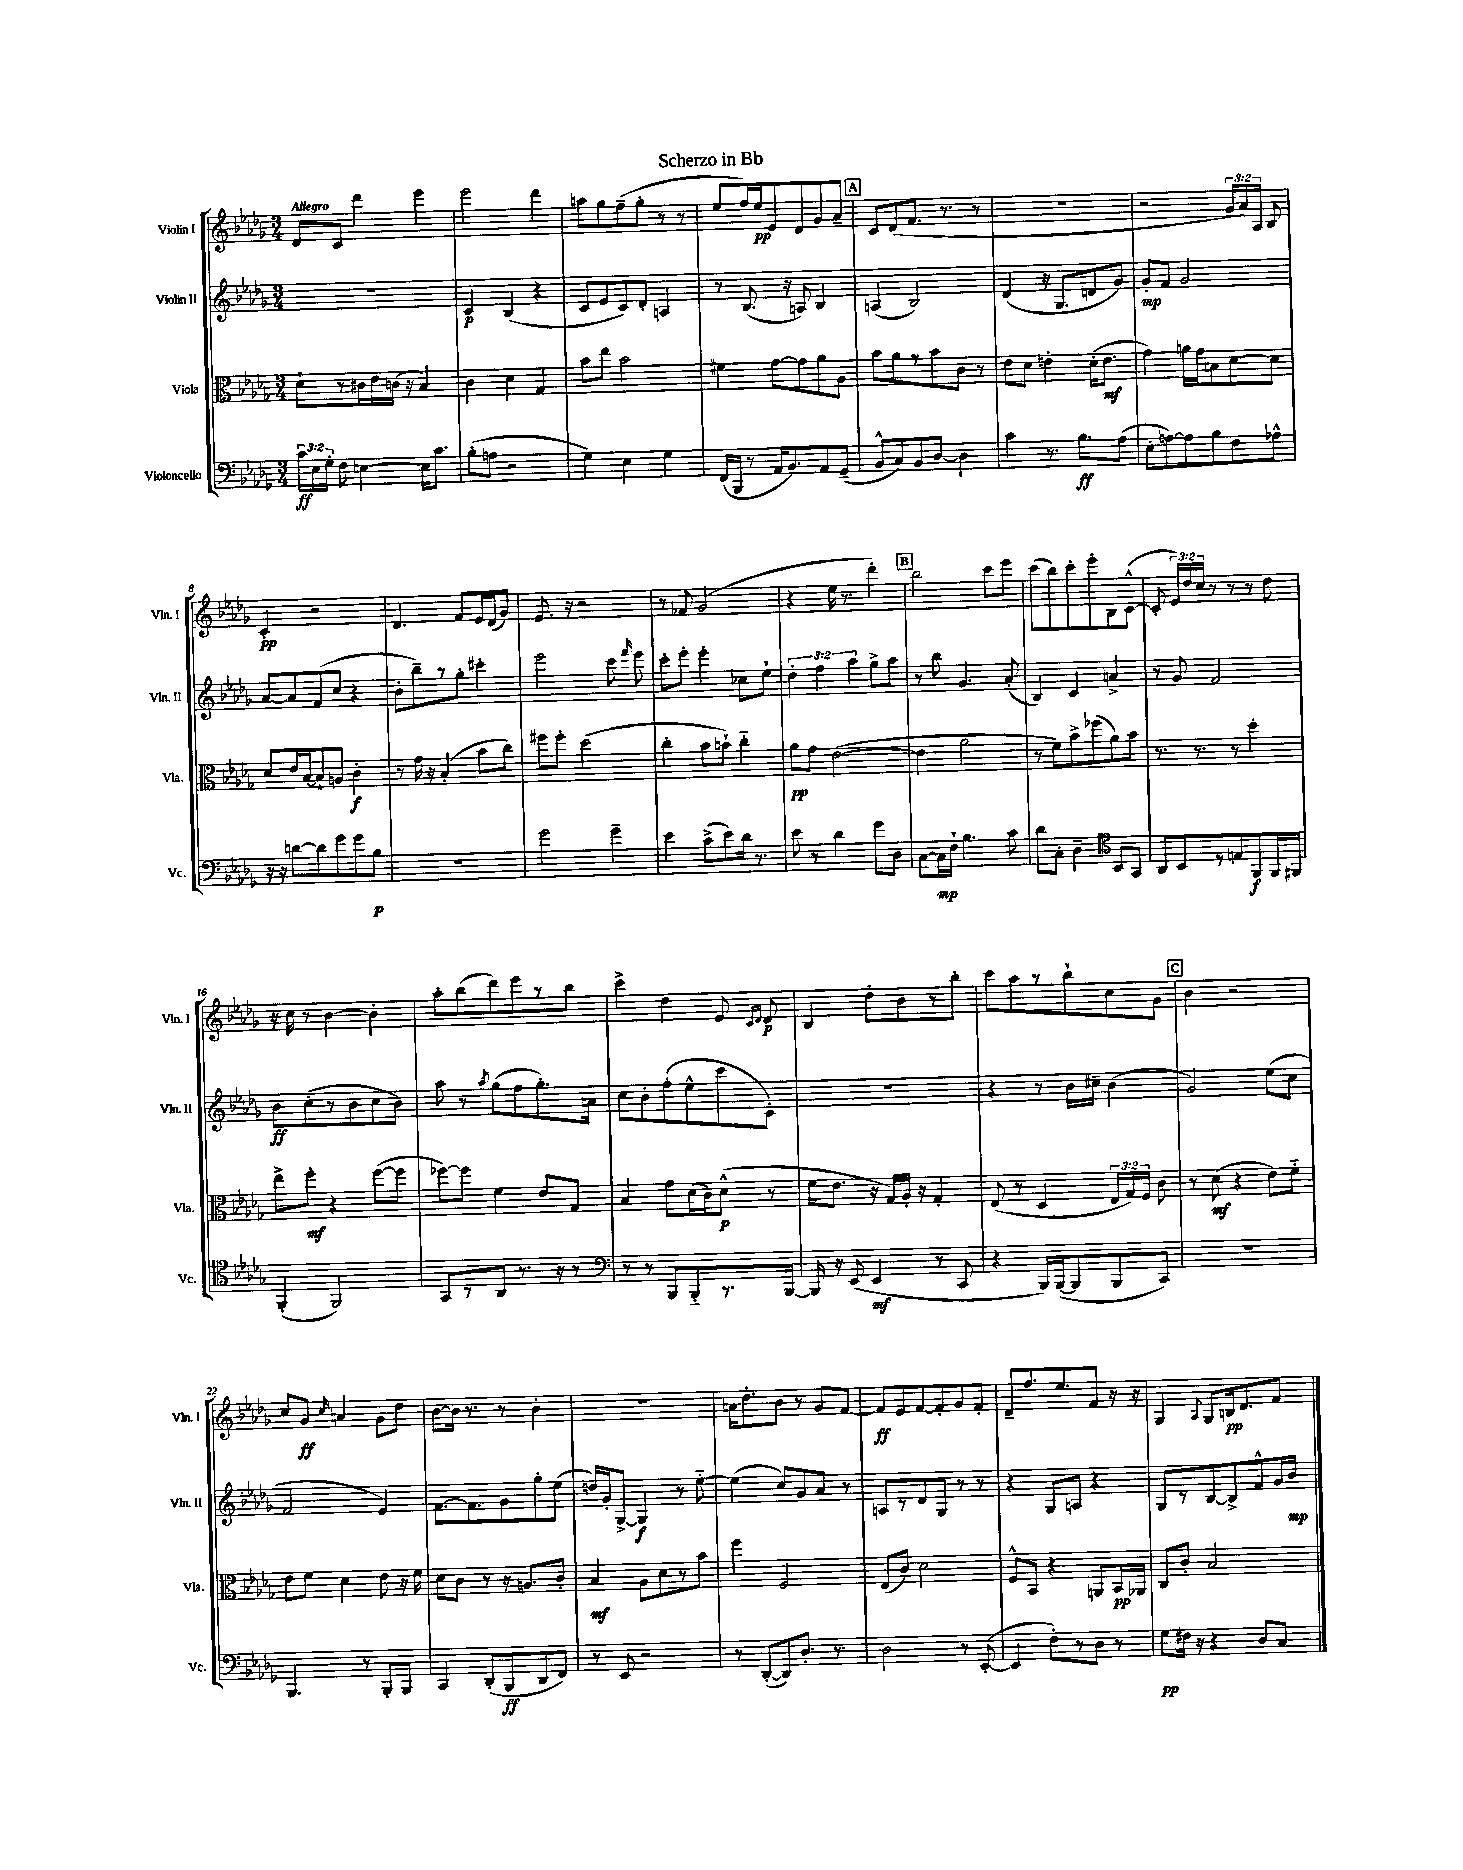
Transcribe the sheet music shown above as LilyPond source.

\header { title = "Scherzo in Bb" }
<<
\new StaffGroup <<
\new Staff = "s0" \with { instrumentName = "Violin I" shortInstrumentName = "Vln. I" } {
    \clef treble \key des \major \numericTimeSignature \time 3/4 \override Staff.TupletNumber.text = #tuplet-number::calc-fraction-text \tempo "Allegro"
    \autoBeamOff des'8[ c'8] des'''4 ees'''4 |
    ees'''2 des'''4 |
    a''8[ ges''8 f''8--( ges''8]-. r8 r8 |
    ees''8[ f''16) ees''16\pp ees'8 des'8 ges'8 aes'8]-- |
    \mark \markup { \box "A" } c'8[ des'8( f'8.] r8. r8 |
    R2. |
    r2 \tuplet 3/2 { ges'16[ aes'16) aes16] } bes8 |
    c'4-.\pp r2 |
    des'4. f'8[ ees'16 des'16( ges'8]) |
    ees'8. r16 r2 |
    r8 fes'8 ges'2( |
    r4 ees''16 r8. des'''4-.) |
    \mark \markup { \box "B" } bes''2 c'''8[ ees'''8] |
    c'''8[( bes''8) c'''8-. ees'''8-. bes8 c'8]~-^( |
    c'8-. \tuplet 3/2 { ees'16[) des''16 c''16] } r8 r8 r8 des''8 |
    r16 c''16 r8 bes'4~ bes'4-. |
    aes''8[-. bes''8( des'''8) ees'''8 r8 bes''8] |
    c'''4-> des''4 ees'8 \grace { c'16[ des'16] } des'8\p |
    bes4 des''8[-. bes'8 r8 bes''8]-. |
    c'''8[ aes''8 r8 bes''8-! c''8 ges'8] |
    \mark \markup { \box "C" } bes'4 r2 |
    c''8[ ges'8]\ff \grace { c''16 } a'4 ges'8[ des''8] |
    bes'8[~ bes'16] r8. r8 bes'4-. |
    R2. |
    a'16[ des''8.-. bes'8] r8 ges'8[ f'8]~ |
    f'8[\ff ees'8 f'8~ f'8-. ges'8 f'8]-. |
    des'8[-- f''8. ees''8. f'8] r16 r16 |
    ges4 \appoggiatura { aes8 } ges8[ b16\pp des'8. f'8] \bar "|." |
}
\new Staff = "s1" \with { instrumentName = "Violin II" shortInstrumentName = "Vln. II" } {
    \clef treble \key des \major \numericTimeSignature \time 3/4 \override Staff.TupletNumber.text = #tuplet-number::calc-fraction-text
    \autoBeamOff R2. |
    c'4\p bes4( r4 |
    c'8[ ees'8 c'8) des'8]-. a4 |
    r8 bes8.( r16 a8) bes4 |
    \mark \markup { \box "A" } a4( bes2) |
    des'4( r16 ges8.[ d'8 ges'8]) |
    ges'8[-.\mp f'8] ges'2 |
    aes'8[~ aes'8 f'8( c''8] r4 |
    bes'8[-. bes''8--) r8 ges''8]-. cis'''4-. |
    ees'''2 c'''8 \grace { f'''16 } ees'''8 |
    c'''8[-. ees'''8]-. ees'''4-. ces''8[ ees''8]-! |
    \tuplet 3/2 { des''4-. f''4 aes''4 } ges''8[-> aes''8] |
    \mark \markup { \box "B" } r8 bes''8 ges'4. aes'8-.( |
    bes4) c'4 a'4-> |
    r8 ges'8 f'2 |
    bes'8[\ff c''8-.( r8 bes'8 c''8 bes'8]) |
    aes''8 r8 \acciaccatura { aes''8 } ges''8[( f''8 ges''8.-.) a'16] |
    c''8[ bes'8-. f''8-.( ees''8-^ c'''8 c'8]-.) |
    R2. |
    r4 r8 bes'16[ cis''16]-- bes'4( |
    \mark \markup { \box "C" } ges'2) ees''8[( c''8] |
    f'2 ees'4) |
    f'8.[~ f'8. ges'8 ges''8-. ees''8]( |
    d''16[) ges'16-. ges8]~-> ges4\f r8 ees''8~-_ |
    ees''4( c''8[) ges'8 aes'8] r8 |
    a8[ r8 des'8 ges8] r8 r8 |
    r4 ges8[ a8] r4 |
    ges8[ r8 bes8~ bes8-> f'8-^ ges'16 bes'16]\mp \bar "|." |
}
\new Staff = "s2" \with { instrumentName = "Viola" shortInstrumentName = "Vla." } {
    \clef alto \key des \major \numericTimeSignature \time 3/4 \override Staff.TupletNumber.text = #tuplet-number::calc-fraction-text
    \autoBeamOff des'8[-! r8 cis'16 ees'16 c'16]( r16 bes4) |
    c'4 des'4 ges4 |
    bes'8[ ees''8] bes'2 |
    fis'4 ges'8[~ ges'8 aes'8 aes8] |
    \mark \markup { \box "A" } bes'8[ aes'8 r8 bes'8 c'8] r8 |
    ees'8[ des'8] e'4-. des'16[-.( e'8.]\mf |
    ges'4) a'16[ ges'16 b8 des'8~ des'8] |
    des'8[ ees'16 bes16~ bes8-! a8] c'4-.\f |
    r8 ges'16 r16 bes4-.( bes'8[ c''8]) |
    fis''8[ fis''8]-. des''2( |
    c''4-. bes'8[ b'8]-!) c''4-_ |
    aes'8[\pp ges'8] ees'2~( |
    \mark \markup { \box "B" } ees'4 aes'2 |
    r8 f'8[) bes'8-> fes''8( aes'8) bes'8] |
    r8. r8. r8 des''4-. |
    ees''8[-> f''8]-.\mf r4 f''8[~( f''8] |
    fes''8[~) fes''8] f'4 ees'8[ ges8] |
    bes4 ges'8[ des'16( c'16) des'8]-^\p( r8 |
    f'16[ ees'8.] r16 ges16[) aes16]-. r16 ges4-. |
    ees8( r8 des4 \tuplet 3/2 { ees16[ ges16) f16] } c'8 |
    \mark \markup { \box "C" } r8 des'8\mf( r4 ees'8[) f'8]-_ |
    ees'8[ f'8] des'4 ees'8 r16 f'16 |
    des'8[ c'8] r8 r16 a8.[ c'8]-. |
    bes4\mf aes8[ des'8 r8 bes'8] |
    f''4 f2 |
    ees8[( c'8]) des'2 |
    f8[-^ bes,8] r4 a,8[ bes,16\pp aes,16] |
    c8[ c'8]-. bes2 \bar "|." |
}
\new Staff = "s3" \with { instrumentName = "Violoncello" shortInstrumentName = "Vc." } {
    \clef bass \key des \major \numericTimeSignature \time 3/4 \override Staff.TupletNumber.text = #tuplet-number::calc-fraction-text
    \autoBeamOff \tuplet 3/2 { c'16[\ff ees16 ges16]-. } f8 e4~ e16[ c'8.] |
    bes8[-.( a8] r2 |
    ges4) ees4 ges4 |
    f,16[( bes,,16] r8 aes,16[ bes,8.) aes,8 ges,8]--( |
    \mark \markup { \box "A" } bes,8[-^ c8) bes,8 des8]~ des4 |
    c'4 r8. bes8.[\ff aes8]( |
    ees8[-. a8~) a8 bes8 f8 aes8]-^ |
    r16 r16 d'8[~ d'8 ges'8 ges'8 bes8]\p |
    R2. |
    ges'2 ges'4-- |
    ees'4 c'8[->( ees'8) des'16] r8. |
    ees'8 r8 des'4 ges'8[ des8] |
    \mark \markup { \box "B" } c8[~ c16\mp f16]-! bes4. c'8 |
    des'8[ c8]-. des4-- \clef tenor bes,8[ ges,8] |
    aes,8[ bes,8 r8 e8 f,8\f f,16 fis,16] |
    f,4-.( f,2) |
    ges,8[ r8 aes,8] r8. r16 r8 |
    \clef bass r8 r8 bes,,8[ bes,,8-_ r8. bes,,16]~ |
    bes,,16 r16 ees,8( ees,4\mf r8 c,8 |
    r4 bes,,16[) bes,,16~( bes,,8 bes,,8 c,8]) |
    \mark \markup { \box "C" } R2. |
    bes,,4. r8 bes,,8[-. bes,,8] |
    c,4 des,8[-.( bes,,8\ff des,8 f,8]) |
    r8 ees,8 r2 |
    r8 des,8[~-.( des,8) des8.]-. r8. |
    des2 r8 ees,8~-.( |
    ees,4 f8[-.) r8 des8] r8 |
    ges8[\pp fis16] r16 r4 des8[ c8] \bar "|." |
}
>>
>>
